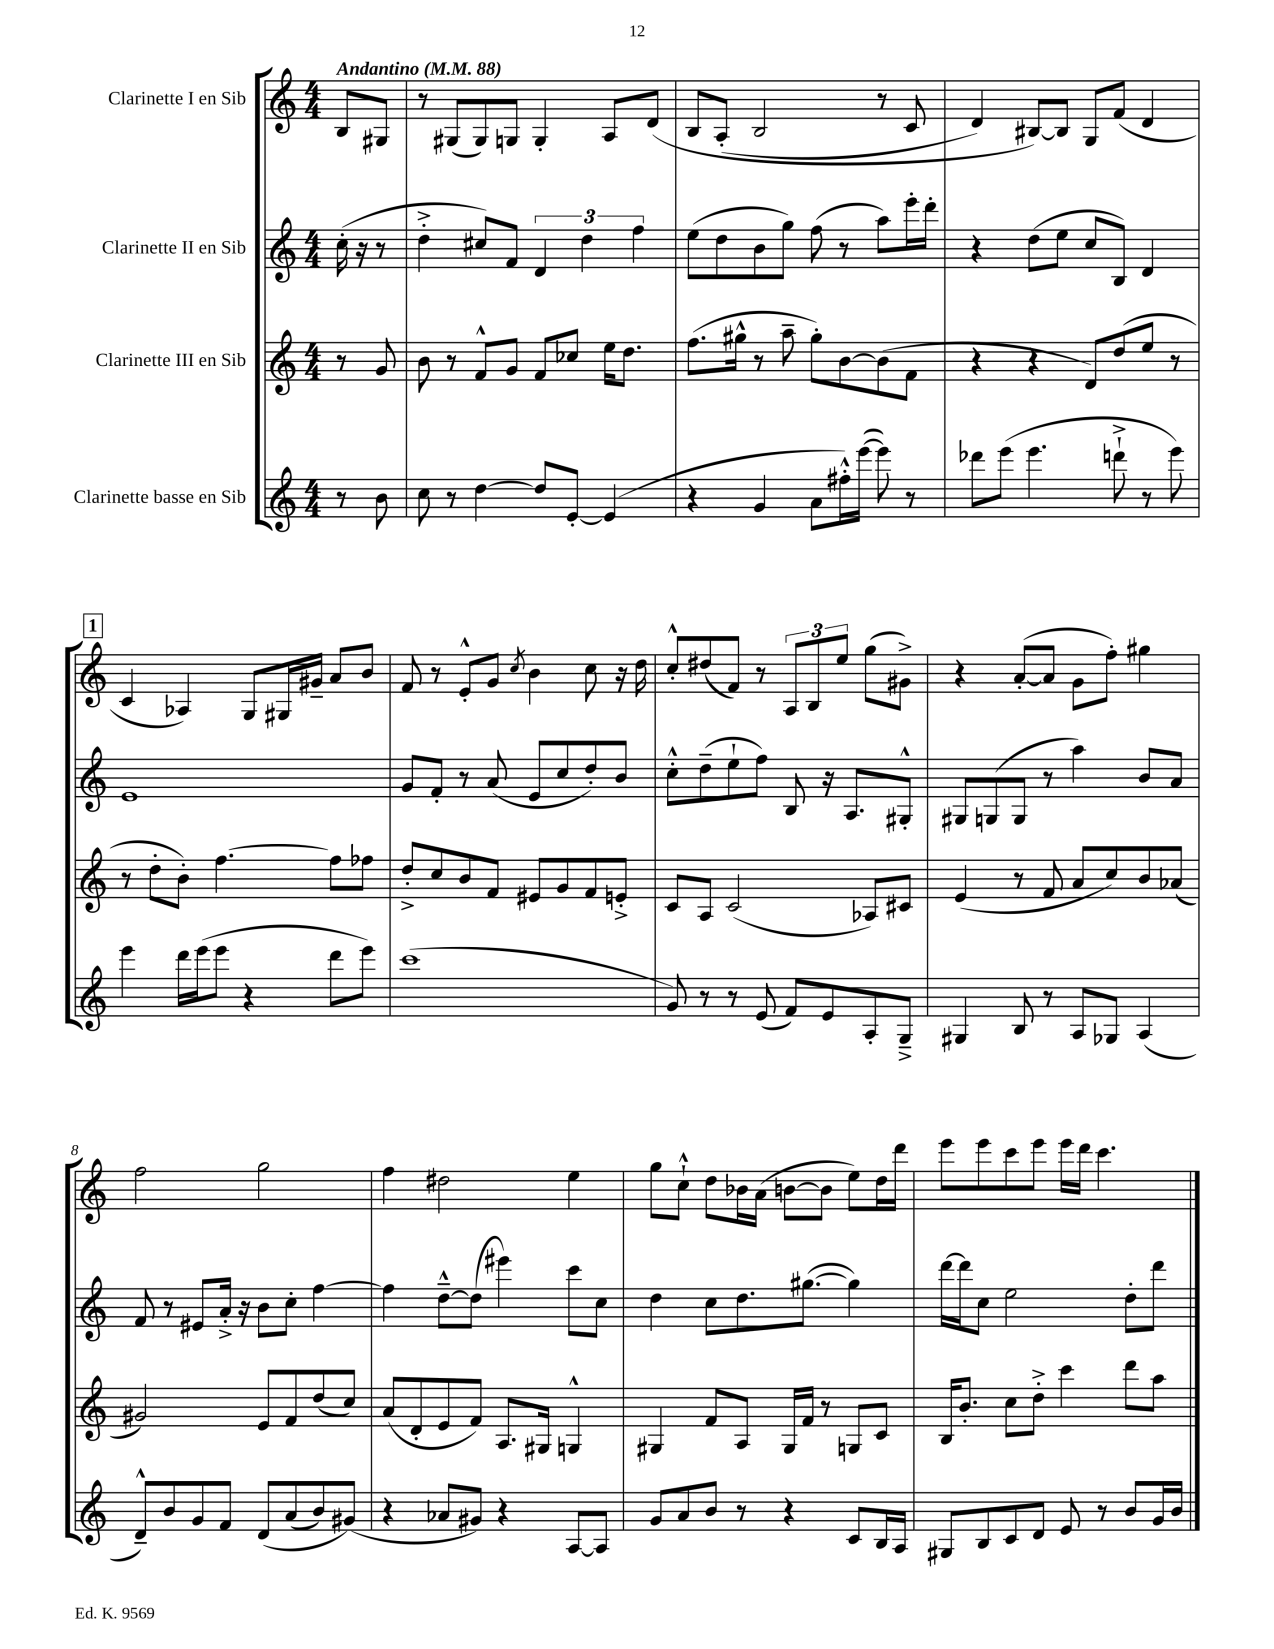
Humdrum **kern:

**kern	**kern	**kern	**kern
*staff4	*staff3	*staff2	*staff1
*clefG2	*clefG2	*clefG2	*clefG2
*k[]	*k[]	*k[]	*k[]
*M4/4	*M4/4	*M4/4	*M4/4
*MM88	*MM88	*MM88	*MM88
8r	8r	(16cc'	8B
.	.	16r	.
8b	8g	8r	8G#
=	=	=	=
8cc	8b	4dd'^	8r
8r	8r	.	(8G#
[4dd	8f^^	8cc#)	8G#)
.	8g	8f	8G
8dd]	8f	6d	4G'
[8e'	8cc-	.	.
.	.	6dd	.
(4e]	16ee	.	8A
.	8.dd	.	.
.	.	6ff	.
.	.	.	&(8d
=	=	=	=
4r	(8.ff	(8ee	8B
.	.	8dd	(8A'
.	16gg#^^	.	.
4g	8r	8b	2B
.	8aa~	8gg)	.
8a	8gg#')	(8ff	.
16ff#'^^)	[8b	8r	.
([16eee	.	.	.
8eee])	(8b]	8aa)	8r
8r	8f	16eee'	8c
.	.	16ddd'	.
=	=	=	=
8ddd-	4r	4r	4d)
(8eee	.	.	.
4.eee	4r	(8dd	[8B#&)
.	.	8ee	8B#]
.	8d)	8cc	8G
8ddd`^	(8dd	8B)	(8f
8r	8ee	4d	4d
8eee)	8r	.	.
=	=	=	=
4eee	8r	1e	4c
.	8dd'	.	.
16ddd	8b')	.	4A-)
(16eee	.	.	.
8eee	[4.ff	.	.
4r	.	.	8G
.	.	.	16G#
.	.	.	16g#~
8ddd	8ff]	.	8a
8eee)	8ff-	.	8b
=	=	=	=
(1ccc	8dd'^	8g	8f
.	8cc	8f'	8r
.	8b	8r	8e'^^
.	8f	(8a	8g
.	.	.	8qcc
.	8e#	8e	4b
.	8g	8cc	.
.	8f	8dd')	8cc
.	8e'^	8b	16r
.	.	.	16dd
=	=	=	=
8g)	8c	8cc'^^	8cc'^^
8r	8A	(8dd~	(8dd#
8r	(2c	8ee`	8f)
(8e	.	8ff)	8r
8f)	.	8B	12A
.	.	.	12B
8e	.	16r	.
.	.	.	12ee
.	.	8.A	.
8A'	8A-)	.	(8gg
8G~^	8c#	8G#'^^	8g#^)
=	=	=	=
4G#	(4e	8G#	4r
.	.	(8G	.
8B	8r	8G	([8a'
8r	8f	8r	8a]
8A	8a	4aa)	8g
8G-	8cc)	.	8ff')
(4A	8b	8b	4gg#
.	(8a-	8a	.
=	=	=	=
8d~^^)	2g#)	8f	2ff
8b	.	8r	.
8g	.	8e#	.
8f	.	16a'^	.
.	.	16r	.
&(8d	8e	8b	2gg
(8a	8f	8cc'	.
8b)	(8dd	[4ff	.
(8g#&)	8cc)	.	.
=	=	=	=
4r	(8a	4ff]	4ff
.	8d'	.	.
8a-	8e	[8dd~^^	2dd#
8g#)	8f)	(8dd]	.
4r	8.A	4eee#)	.
.	16G#	.	.
[8A	4G^^	8ccc	4ee
8A]	.	8cc	.
=	=	=	=
8g	4G#	4dd	8gg
8a	.	.	8cc`^^
8b	8f	8cc	8dd
8r	8A	8.dd	16b-
.	.	.	(16a
4r	16G#	.	[8b
.	16f	([8.gg#	.
.	8r	.	8b]
8c	8G	4gg#])	8ee)
16B	8c	.	16dd
16A	.	.	16ddd
=	=	=	=
8G#	16B	[16ddd	8eee
.	8.b'	16ddd]	.
8B	.	8cc	8eee
8c	8cc	2ee	8ccc
8d	8dd'^	.	8eee
8e	4ccc	.	16eee
.	.	.	16ddd
8r	.	.	4.ccc
8b	8ddd	8dd'	.
16g	8aa	8ddd	.
16b	.	.	.
==	==	==	==
*-	*-	*-	*-
